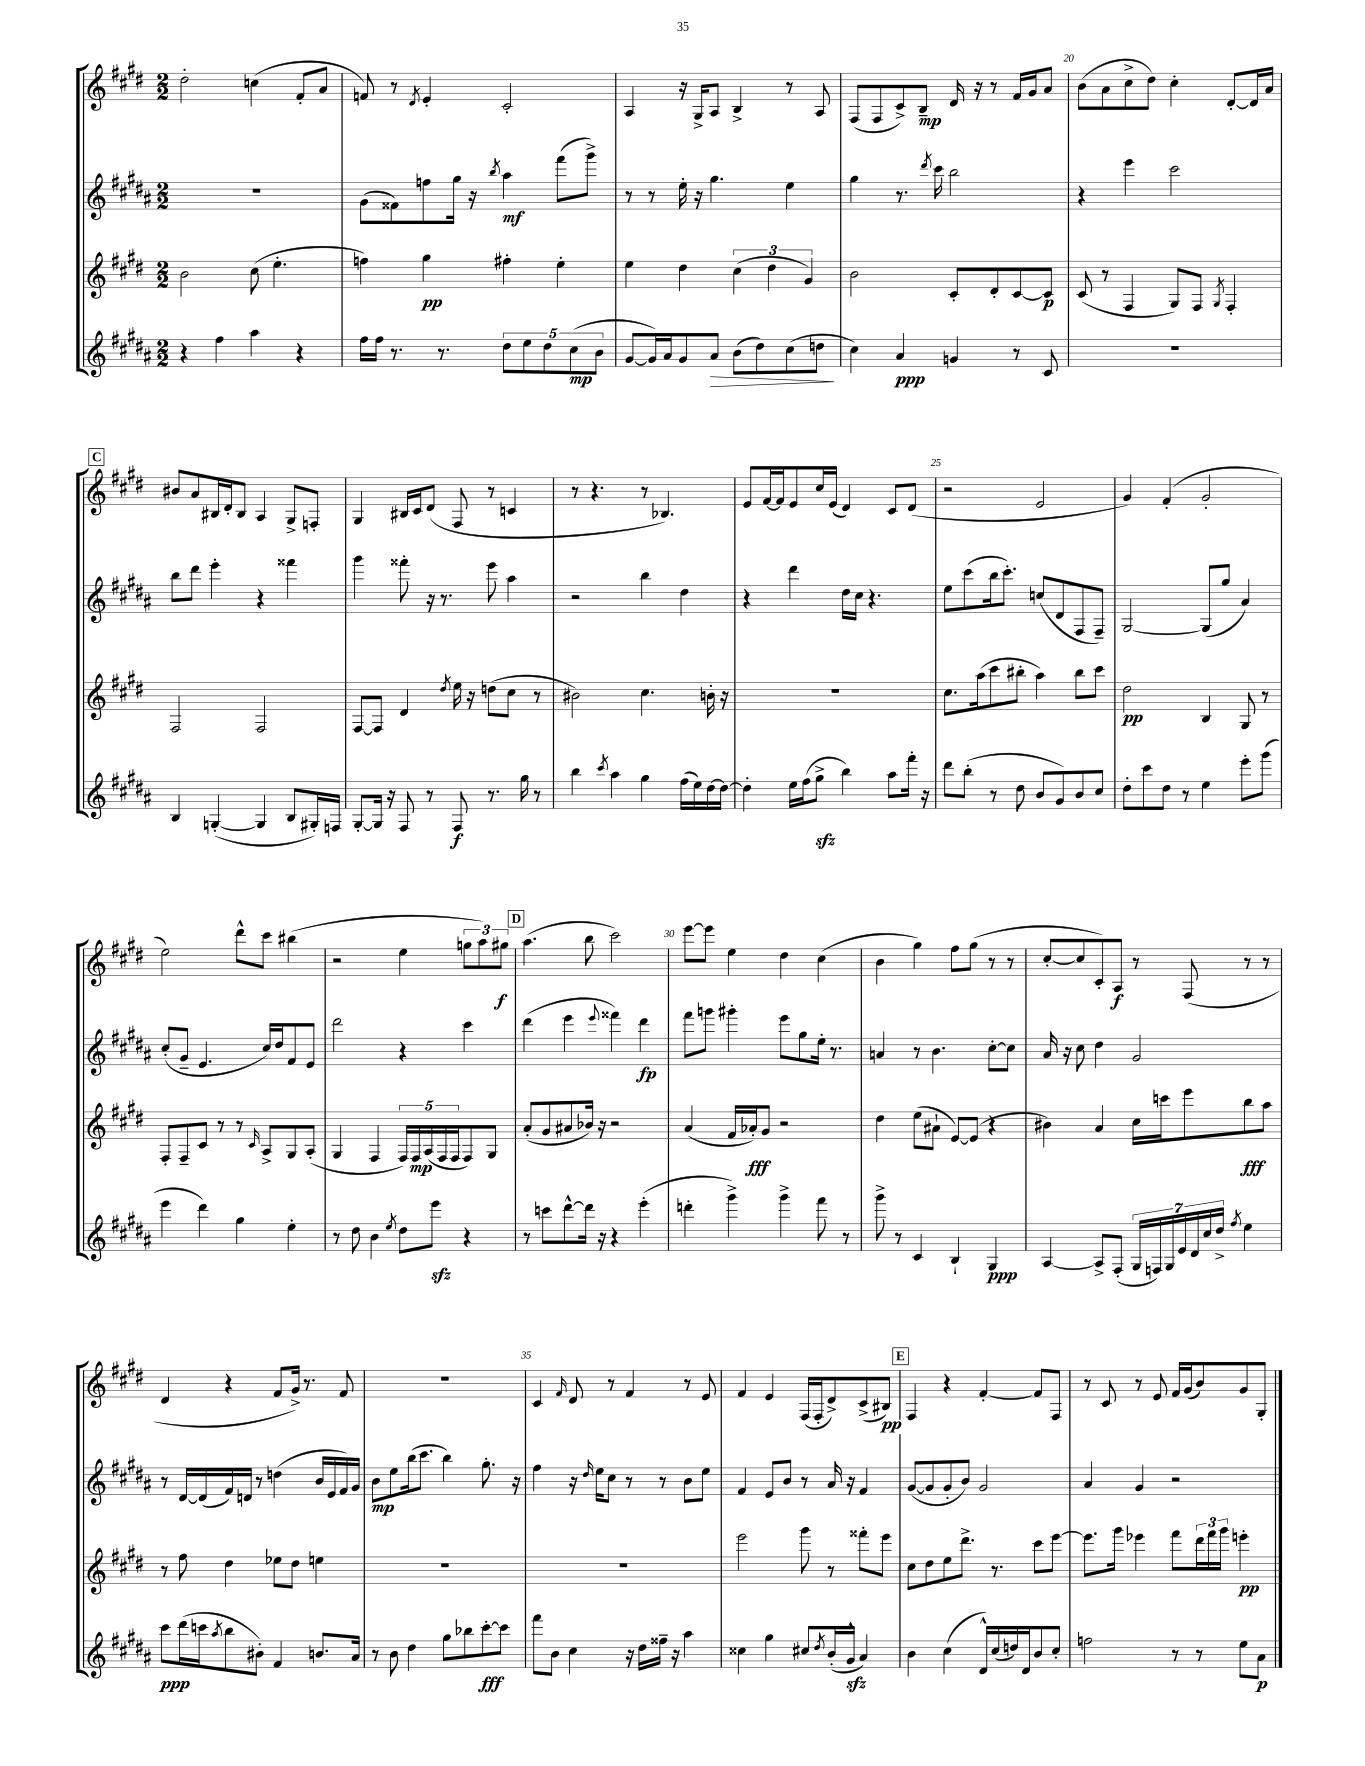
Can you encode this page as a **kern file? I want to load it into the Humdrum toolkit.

**kern	**kern	**kern	**kern
*staff4	*staff3	*staff2	*staff1
*clefG2	*clefG2	*clefG2	*clefG2
*k[f#c#g#d#a#]	*k[f#c#g#d#]	*k[f#c#g#d#a#]	*k[f#c#g#d#]
*M2/2	*M2/2	*M2/2	*M2/2
4r	2b\	1r	2dd#'\
4ff#\	.	.	.
4aa#\	(8cc#\	.	(4cc\
.	4.ee'\	.	.
4r	.	.	8f#'/L
.	.	.	8a/J
=	=	=	=
16ff#\LL	4ff\)	(8g#\L	8f/)
16ff#\JJ	.	.	.
8.r	.	8f##\)	8r
.	.	.	8qd#/
.	4gg#\	8ff\	4e'/
8.r	.	.	.
.	.	16gg#\Jk	.
.	.	16r	.
.	.	8qbb/	.
10dd#\L	4ff#'\	4aa#\	2c#'/
10ee\	.	.	.
10dd#\	.	.	.
.	4ee'\	(8fff#\L	.
(10cc#\	.	.	.
.	.	8ggg#^\J)	.
10b\J	.	.	.
=	=	=	=
[8g#/L	4ee\	8r	4A/
16g#/]L)	.	8r	.
16a#/J	.	.	.
8g#/	4dd#\	16ee'\	16r
.	.	16r	16G#^/LK
8a#/J	.	4.gg#\	8A/J
(8b\L	(6cc#\	.	4B^/
8dd#\)	.	.	.
.	6dd#\	.	.
(8cc#\	.	4ee\	8r
.	6g#/)	.	.
8dd\J	.	.	8A/
=	=	=	=
4cc#\)	2b\	4gg#\	(8F#/L
.	.	.	8F#/
4a#/	.	8.r	8c#^/)
.	.	.	8B~/J
.	.	8qddd#/	.
.	.	16ccc#\	.
4g/	8c#'/L	2bb\	16d#/
.	.	.	16r
.	8d#'/	.	8r
8r	[8c#/	.	16f#/LL
.	.	.	16g#/J
8c#/	8c#/]J	.	8a/J
=	=	=	=
1r	(8c#/	4r	(8b\L
.	8r	.	8a\
.	4F#/	4eee\	8cc#^\
.	.	.	8dd#\J)
.	8G#/L)	2ccc#\	4cc#'\
.	8F#/J	.	.
.	8qG#/	.	.
.	4F#'/	.	[8d#'/L
.	.	.	16d#/]L
.	.	.	16a/JJ
=	=	=	=
4B/	2F#/	8bb\L	8b#/L
.	.	8ddd#\J	8a/
([4G'/	.	4eee'\	16B#/L
.	.	.	16d#'/J
.	.	.	8B#/J
4G/]	2F#/	4r	4A/
8B/L	.	4fff##\	8G#^/L
16G#'/L)	.	.	8F'/J
16F/JJ	.	.	.
=	=	=	=
[8G#'/L	[8F#/L	4ggg#\	4G#/
16G#/]Jk	8F#/]J	.	.
16r	.	.	.
8F#/	4d#/	8fff##'\	16B#/LL
.	.	.	16c#/J
8r	.	16r	(8d#/J
.	.	8.r	.
.	8qdd#/	.	.
8F#/	16ee\	.	8F#/
.	16r	.	.
8.r	(8dd\L	8eee\	8r
.	8cc#\J	4aa#\	4c/
16gg#\	.	.	.
8r	8r	.	.
=	=	=	=
4bb\	2b#\)	2r	8r
.	.	.	4.r
8qccc#/	.	.	.
4aa#\	.	.	.
4gg#\	4.cc#\	4bb\	8r
.	.	.	4.B-/)
(16ff#\LL	.	4dd#\	.
16ee\)	.	.	.
[16dd#\	16b'\	.	.
16dd#\_JJ	16r	.	.
=	=	=	=
4dd#'\]	1r	4r	8e/L
.	.	.	[16f#/L
.	.	.	16f#/]J
16ee\LL	.	4ddd#\	8e/
(16ff#\J	.	.	.
8gg#^\J	.	.	16cc#/L
.	.	.	(16e/JJ
4bb\)	.	16dd#\LL	4d#/)
.	.	16cc#\JJ	.
.	.	4.r	.
8aa#\L	.	.	8c#/L
16fff#'\Jk	.	.	(8d#/J
16r	.	.	.
=	=	=	=
8ddd#\L	8.cc#\L	8ee\L	2r
(8bb'\J	.	(8ccc#\	.
.	(16aa\k	.	.
8r	8ccc#\	16bb\k	.
.	.	8.ccc#'\J)	.
8dd#\	8bb#'\J	.	.
8b/L	4aa\)	(8cc/L	2e/
8g#/)	.	8d#/	.
8b/	8bb#\L	8F#/	.
8cc#/J	8ccc#\J	8F#~/J)	.
=	=	=	=
8dd#'\L	2dd#\	[2G#/	4g#/)
8ccc#\	.	.	.
8dd#\J	.	.	(4f#'/
8r	.	.	.
4ee\	4B/	(8G#/]L	2g#'/
.	.	8gg#/J	.
8eee'\L	8G#/	4a#/)	.
(8ggg#\J	8r	.	.
=	=	=	=
4eee\	8F#'/L	(8cc#'/L	2ee\)
.	8F#~/	8g#~/J	.
4ddd#\)	8c#/J	4.e/	.
.	8r	.	.
4gg#\	8r	.	8ddd#^^\L
.	16qqc#/	.	.
.	8A^/L	16cc#/LL)	8ccc#\J
.	.	16dd#/J	.
4ee'\	8G#/	8f#/	(4bb#\
.	(8A'/J	8e/J	.
=	=	=	=
8r	4G#/	2ddd#\	2r
8dd#\	.	.	.
4b\	4F#/	.	.
8qee/	.	.	.
8dd#\L	20F#/LL)	4r	4ee\
.	20F#/	.	.
.	(20A/	.	.
8eee\J	.	.	.
.	20F#/	.	.
.	20F#/J	.	.
4r	8F#/)	4ccc#\	12gg\L
.	.	.	12aa\)
.	8G#/J	.	.
.	.	.	12gg#\J
=	=	=	=
8r	(8a'/L	(4ddd#\	(4.aa\
8ccc\L	8g#/	.	.
[8ddd#^^\	8a#/	4eee\	.
16ddd#\]Jk	16b-/Jk)	.	8bb\
16r	16r	.	.
.	.	8qqeee/	.
4r	2r	4fff##\)	2ccc#\)
(4eee'\	.	4ddd#\	.
=	=	=	=
4ddd'\	(4a/	8fff#\L	[8eee\L
.	.	8ggg\J	8eee\]J
4ggg#^\)	16f#/LL	4ggg#'\	4ee\
.	16a-'/J)	.	.
.	8g#/J	.	.
4ggg#^\	2r	8eee\L	4dd#\
.	.	8gg#\	.
8fff#\	.	16ee'\Jk	(4cc#\
.	.	8.r	.
8r	.	.	.
=	=	=	=
8ggg#^\	4dd#\	4a/	4b\
8r	.	.	.
4c#/	(8ee\L	8r	4gg#\)
.	8a#`\J	4.b\	.
4B`/	[8e/L)	.	8ff#\L
.	(8e/]J	.	(8gg#\J
4G#/	4r	[8cc#'\L	8r
.	.	8cc#\]J	8r
=	=	=	=
[4A#/	4b#\)	16a#/	[8cc#'/L
.	.	16r	.
.	.	8cc#\	8cc#/]
8A#^/]L	4a/	4dd#\	8c#'/)
(8F#'/J	.	.	8A/J
28G#/LL	16cc#\LL	2g#/	8r
28F/)	.	.	.
.	16ccc\J	.	.
28G#/	.	.	.
28e/	.	.	.
.	8eee\	.	(8F#/
28d#/	.	.	.
28cc#/	.	.	.
28dd#^/JJ	.	.	.
8qff#/	.	.	.
4ee\	8bb\	.	8r
.	8aa\J	.	8r
=	=	=	=
8ccc#\L	8r	8r	4d#/
(16ddd#\L	8ff#\	[16d#/LL	.
16ccc\J	.	(16d#/]	.
8qaa#/	.	.	.
8bb\	4dd#\	16f#/)	4r
.	.	16d/JJ	.
8b#'\J)	.	8r	.
4f#/	8ee-\L	(4dd\	8f#/L
.	8dd#\J	.	16g#^/Jk)
.	.	.	8.r
8.b/L	4ee\	16b/LL	.
.	.	16e/	.
.	.	16f#/)	8f#/
16a#/Jk	.	16g#/JJ	.
=	=	=	=
8r	1r	8b\L	1r
8b\	.	8ee\	.
4dd#\	.	(16bb\k	.
.	.	8.ccc#\J	.
8gg#\L	.	4bb\)	.
8bb-\	.	.	.
[8ccc#'\	.	8.gg#'\	.
8ccc#\]J	.	.	.
.	.	16r	.
=	=	=	=
8fff#\L	1r	4ff#\	4c#/
8b\J	.	.	.
.	.	.	16qqf#/
4cc#\	.	16r	8d#/
.	.	16qqdd#/	.
.	.	16ee\LK	.
.	.	8cc#\J	8r
16r	.	8r	4f#/
16dd#\LL	.	.	.
16ff##~\JJ	.	8r	.
16r	.	.	.
4aa#\	.	8b\L	8r
.	.	8ee\J	8e/
=	=	=	=
4cc##\	2eee\	4f#/	4f#/
4gg#\	.	8e/L	4e/
.	.	8b/J	.
8cc#/L	8ggg#\	8r	(16F#/LL
.	.	.	16F#'/J
8qdd#/	.	.	.
(16b'/L	8r	16a#/	8d#^/)
16g#^^/JJ	.	16r	.
4a#/)	8fff##'\L	4f#/	(8c#^/
.	8eee\J	.	8B#/J)
=	=	=	=
4b\	8cc#\L	([8g#/L	4F#/
.	8dd#\	8g#/]	.
(4cc#\	8ee\	8g#'/	4r
.	8.ddd#^\J	8b/J)	.
16d#^^/LL)	.	2g#/	[4f#'/
(16cc#/	8.r	.	.
16dd/)	.	.	.
16d#/J	.	.	.
8b/	8ccc#\L	.	8f#/]L
8cc#'/J	[8eee\J	.	8F#/J
=	=	=	=
2ff\	8.eee\]L	4a#/	8r
.	.	.	8c#/
.	16ggg#\Jk	.	.
.	4eee-\	4g#/	8r
.	.	.	8e/
8r	8fff#\L	2r	16f#/LL
.	.	.	(16g#/J
8r	24ddd#\L	.	8b/)
.	24fff#\	.	.
.	24ggg#\JJ	.	.
8ee\L	4eee'\	.	8g#/
8a#\J	.	.	8G#'/J
==	==	==	==
*-	*-	*-	*-
